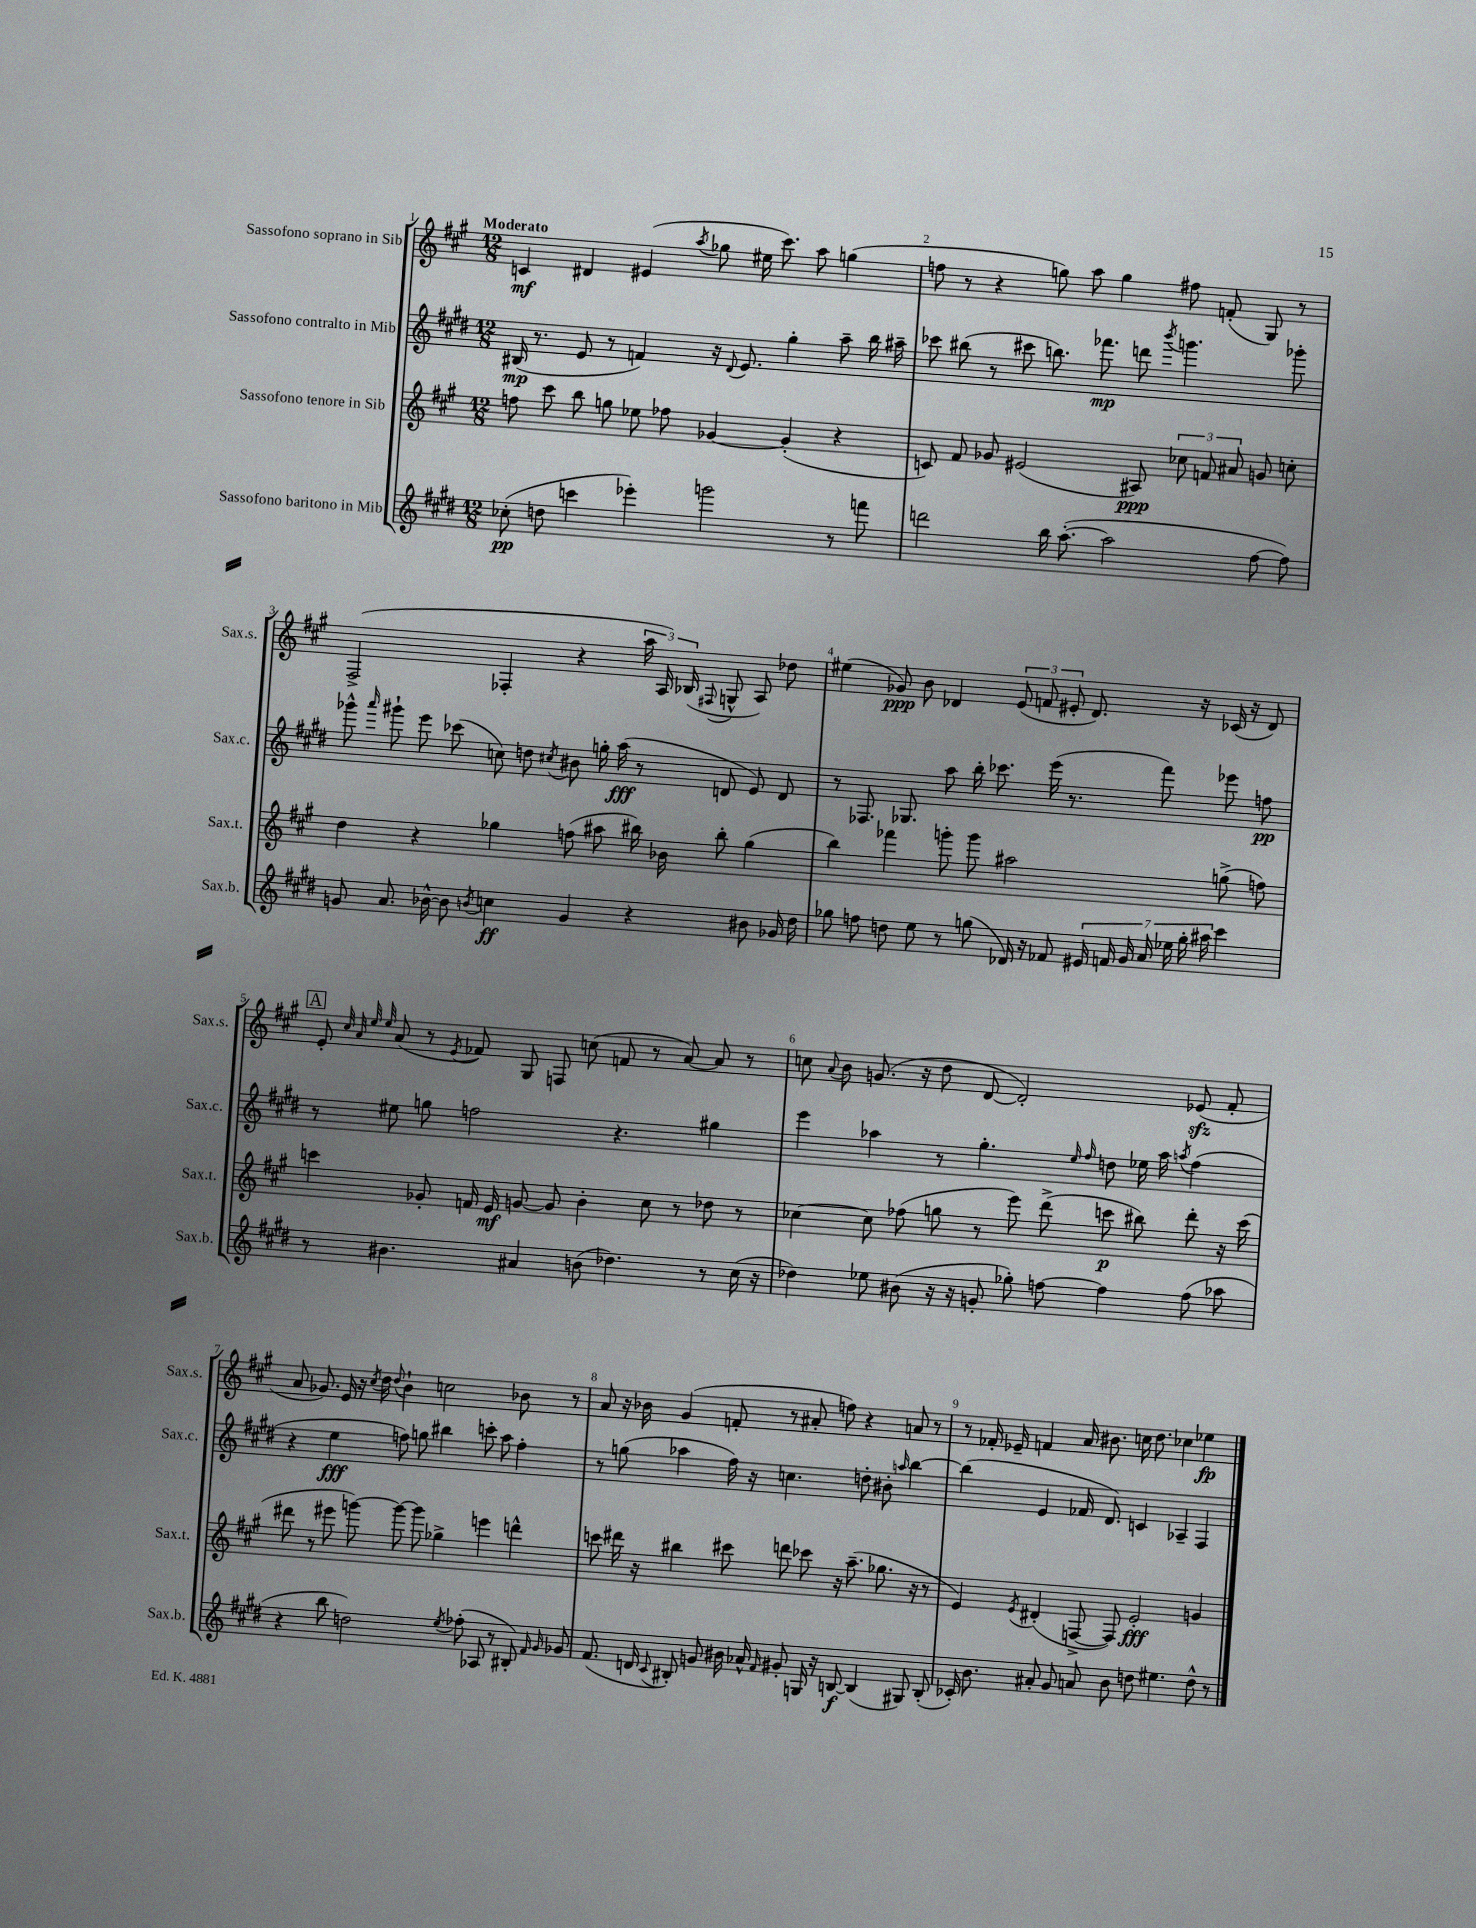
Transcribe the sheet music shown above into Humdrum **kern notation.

**kern	**kern	**kern	**kern
*staff4	*staff3	*staff2	*staff1
*clefG2	*clefG2	*clefG2	*clefG2
*k[f#c#g#d#]	*k[f#c#g#]	*k[f#c#g#d#]	*k[f#c#g#]
*M12/8	*M12/8	*M12/8	*M12/8
(8cc-'	8ff	(16B#	4c
.	.	8.r	.
8dd	8ccc#	.	.
4ccc	8bb	8e	4d#
.	8gg	8r	.
4eee-')	8ee-	4f)	(4e#
.	8ff-	.	.
.	.	.	8qaa
2ggg	[4g-	16r	8gg-
.	.	8qqd#	.
.	.	8.e	.
.	.	.	16ee#
.	.	.	8.ccc#)
.	(4g-']	4gg#'	.
.	.	.	8aa
8r	4r	8aa~	(4gg
8fff	.	16bb	.
.	.	16aa#~	.
=	=	=	=
2ddd	8c)	8ccc-	8ff
.	8f#	(8bb#	8r
.	8g-	8r	4r
.	(2e#	8ccc#	.
16bb	.	8.bb)	8gg)
([8.aa'	.	.	.
.	.	.	8aa
.	.	8.fff-	.
2aa]	.	.	4gg
.	8A#)	8ddd	.
.	.	8qbbb	.
.	12cc-	4.ggg	8ff#
.	12f	.	.
.	.	.	(8f'
.	12a#	.	.
[8ff#	8g	.	8G#)
8ff#])	8cc'	8ggg-'	8r
=	=	=	=
8g	4dd	8ggg-^^	(2F#^
.	.	16qqaaa	.
8.a	.	8ggg#`	.
.	4r	8eee	.
[16b-^^	.	.	.
8b-]	.	(8ccc-	.
8qb	.	.	.
4cc	4gg-	8cc)	4F-'
.	.	8dd	.
.	.	8qcc#	.
4g	(8ff	8b#	4r
.	8aa#	16gg'	.
.	.	(16aa	.
4r	16bb#)	8r	24aa
.	.	.	24A)
.	16b-	.	.
.	.	.	(24B-
.	.	.	8qqF#
.	8bb#'	8d	8G^^
8b#	(4gg-	8e)	8A)
16g-	.	8d	8dd-
16dd#	.	.	.
=	=	=	=
8gg-	4bb)	8r	(4ee#
8ff	.	8.F-	.
8dd	4fff-	.	8g-)
.	.	8.G-	.
8ee	.	.	8b
8r	8ggg'	8aa	4d-
(8gg	8ggg	16bb'	.
.	.	8.ccc-	.
16d-)	2aa#	.	(12e
16r	.	.	.
.	.	.	12f
8f-	.	(16eee	.
.	.	.	12e#'
.	.	8.r	.
28e#	.	.	8.d-)
28f	.	.	.
28g#	.	.	.
28a	.	.	.
.	.	8fff#)	.
28ee-	.	.	.
28gg'	.	.	.
.	.	.	16r
28aa#	.	.	.
4ccc#	(8gg^	8eee-	(16c-
.	.	.	16r
.	8ff)	8ff	8d-)
=	=	=	=
8r	4ccc	8r	8e'
.	.	.	32qqcc#
.	.	.	32qqa
.	.	.	32qqee
.	.	.	32qqee
4.b#	.	8ee#	(8a
.	8g-'	8gg	8r
.	.	.	8qe
.	16f	2ff	8f-)
.	16e	.	.
4a#	[8g	.	8G#
.	8g]	.	8F
(8b	4b'	.	(8cc
4.dd-)	.	4.r	8f
.	8cc#	.	8r
.	8r	.	[8a)
8r	8dd-	4gg#	8a]
(16cc#	8r	.	8r
16r	.	.	.
=	=	=	=
4dd-)	[4cc-	4eee	8cc
.	.	.	8qqa
.	.	.	8b
8ee-	8cc-]	4aa-	(8.g
(8b#	(8ff-	.	.
.	.	.	16r
16r	8gg	8r	8dd
16r	.	.	.
8g'	8r	4.gg#'	[8d
8gg-')	8eee)	.	2d'])
[8ff	(8ddd^	.	.
.	.	16qqee	.
.	.	16qqff#	.
4ff]	8ccc	8dd	.
.	8bb#)	16ee-	.
.	.	16aa-	.
.	.	8qaa	.
(8ff	8ddd'	(4ff#	(8e-
8aa-	16r	.	8f#'
.	(16ccc	.	.
=	=	=	=
4r	8ddd#	4r	8a
.	8r	.	8.g-)
8bb	8eee#	4ee	.
.	.	.	16e
2dd)	[8ggg)	.	16r
.	.	.	8qcc#
.	.	.	16dd
.	.	.	8qqdd
.	8ggg_	8ff)	4b`
.	8ggg]	8gg	.
.	4gg-^	4bb#	2cc
8qee	.	.	.
(8ff-'	.	.	.
8A-	4eee	8ccc'	.
8r	.	8aa	.
8B#')	4ddd^^	4ff'	8b-
16qqf#	.	.	.
16qqg#	.	.	.
8g-	.	.	8r
=	=	=	=
(8.f#	8ccc	8r	8a
.	16ddd#	(8gg	16r
16d	16r	.	16b-
8qqc#	.	.	.
8B#')	4bb#	4aa-	(4g#
8g	.	.	.
16b#	8ccc#	16ff#)	8f'
16a-^^	.	16r	.
16qqf#	.	.	.
8g#'	8ddd	4.cc	8r
16G	8ccc-	.	8a#'
16r	.	.	.
[8B	16r	.	8ff)
.	(8.aa~	.	.
(4B]	.	8dd'	4r
.	8.gg-	8b#'	.
.	.	16qqaa	.
8G#)	.	[4bb	8a
.	16r	.	.
(8B'	8r	.	8r
=	=	=	=
16c-')	4e)	(4bb]	8r
8.b	.	.	.
.	.	.	16f-'
.	.	.	16e-~
.	8qe	.	.
8a#'	(4d#'	4e	4f
8g#	.	.	.
8a	[8F^	16f-	16a
.	.	8.d#)	8.b#
8b	8F])	.	.
8dd	2e'	4c	16cc
.	.	.	8.dd
4.ee#	.	.	.
.	.	4A-~	4cc-
8dd^^	4g	4F#	4ee-
8r	.	.	.
==	==	==	==
*-	*-	*-	*-
